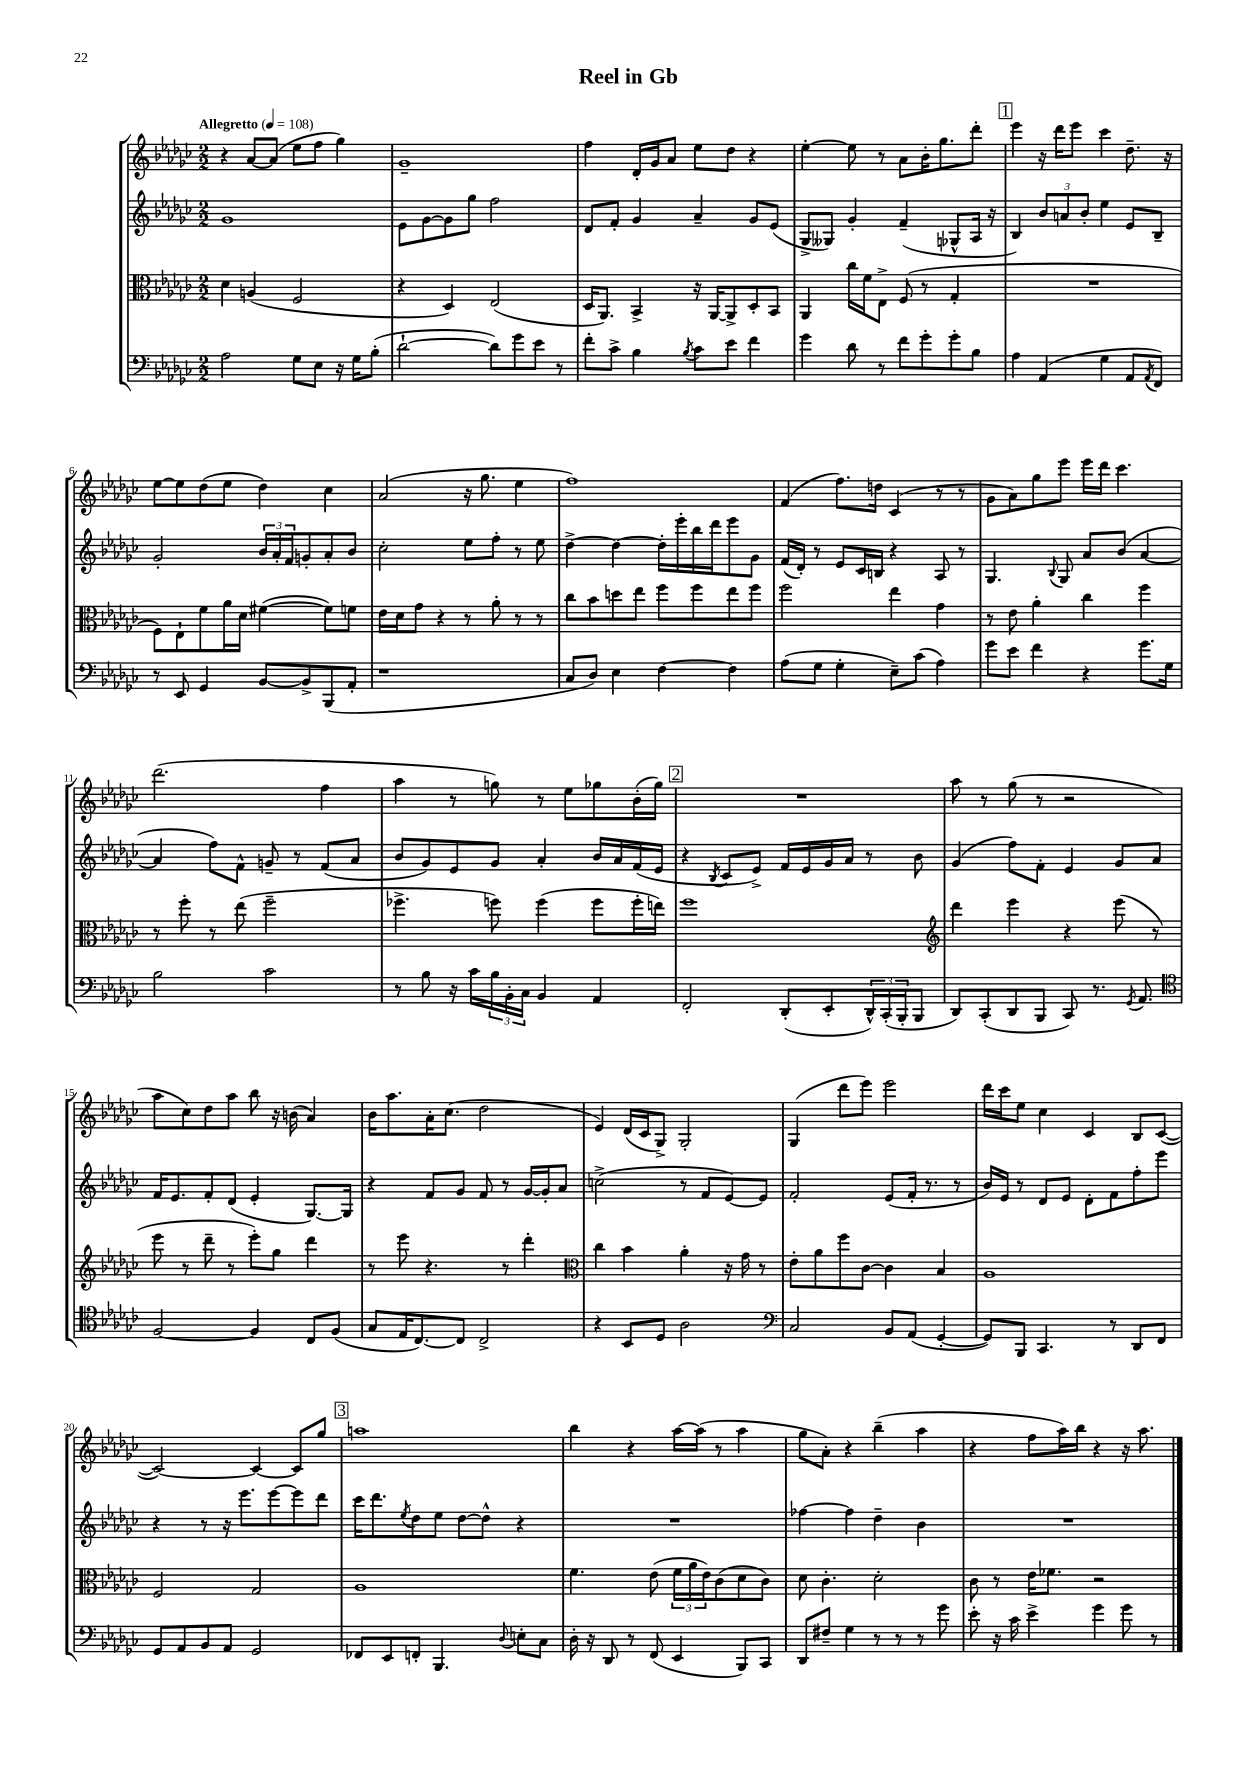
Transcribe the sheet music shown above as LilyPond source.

\header { title = "Reel in Gb" }
<<
\new StaffGroup <<
\new Staff = "s0" {
    \clef treble \key ges \major \numericTimeSignature \time 2/2 \tempo "Allegretto" 4 = 108
    r4 aes'8~ aes'8( ees''8 f''8 ges''4) |
    ges'1-- |
    f''4 des'16-. ges'16 aes'8 ees''8 des''8 r4 |
    ees''4~-. ees''8 r8 aes'8 bes'16-. ges''8. des'''8-. |
    \mark \markup { \box "1" } ees'''4 r16 des'''16 ees'''8 ces'''4 des''8.-- r16 |
    ees''8~ ees''8 des''8( ees''8 des''4) ces''4 |
    aes'2( r16 ges''8. ees''4 |
    f''1) |
    f'4( f''8.) d''16 ces'4( r8 r8 |
    ges'8 aes'8) ges''8 ees'''8 ees'''16 des'''16 ces'''4. |
    des'''2.( f''4 |
    aes''4 r8 g''8) r8 ees''8 ges''8 bes'16-.( ges''16) |
    \mark \markup { \box "2" } R1 |
    aes''8 r8 ges''8( r8 r2 |
    aes''8 ces''8) des''8 aes''8 bes''8 r16 b'16( aes'4) |
    bes'16 aes''8. aes'16-. ces''8.( des''2 |
    ees'4) des'16( ces'16 ges8->) ges2-. |
    ges4( des'''8 ees'''8) ees'''2 |
    des'''16 ces'''16 ees''8 ces''4 ces'4 bes8 ces'8~( |
    ces'2~) ces'4~ ces'8 ges''8 |
    \mark \markup { \box "3" } a''1 |
    bes''4 r4 aes''16~ aes''16( r8 aes''4 |
    ges''8 aes'8-.) r4 bes''4--( aes''4 |
    r4 f''8 aes''16) bes''16 r4 r16 aes''8. \bar "|." |
}
\new Staff = "s1" {
    \clef treble \key ges \major \numericTimeSignature \time 2/2
    ges'1 |
    ees'8 ges'8~ ges'8 ges''8 f''2 |
    des'8 f'8-. ges'4 aes'4-- ges'8 ees'8( |
    ges8-> geses8) ges'4-. f'4--( ges8-^ aes16 r16 |
    \mark \markup { \box "1" } bes4) \tuplet 3/2 { bes'8 a'8 bes'8-. } ees''4 ees'8 bes8-- |
    ges'2-. \tuplet 3/2 { bes'16 aes'16-. f'16 } g'8-. aes'8-. bes'8 |
    ces''2-. ees''8 f''8-. r8 ees''8 |
    des''4~-> des''4~ des''16-. ees'''16-. bes''16 des'''16 ees'''8 ges'8 |
    f'16( des'16-.) r8 ees'8 ces'16 b16 r4 aes8 r8 |
    ges4. \appoggiatura { bes8 } ges8 aes'8 bes'8( aes'4~ |
    aes'4 f''8) f'8-^ g'8-- r8 f'8( aes'8 |
    bes'8 ges'8) ees'8 ges'8 aes'4-. bes'16 aes'16 f'16( ees'16 |
    \mark \markup { \box "2" } r4 \acciaccatura { bes8 } ces'8 ees'8->) f'16 ees'16 ges'16 aes'16 r8 bes'8 |
    ges'4( f''8) f'8-. ees'4 ges'8 aes'8 |
    f'16 ees'8. f'8-. des'8( ees'4-. ges8.~) ges16 |
    r4 f'8 ges'8 f'8 r8 ges'16~ ges'16-. aes'8 |
    c''2->( r8 f'8 ees'8~) ees'8 |
    f'2-. ees'8( f'16-. r8. r8 |
    bes'16) ees'16 r8 des'8 ees'8 des'8-. f'8 f''8-. ees'''8 |
    r4 r8 r16 ees'''8. ees'''8~ ees'''8 des'''8 |
    \mark \markup { \box "3" } ces'''16 des'''8. \acciaccatura { ees''8 } des''8 ees''8 des''8~ des''8-^ r4 |
    R1 |
    fes''4~ fes''4 des''4-- bes'4 |
    R1 \bar "|." |
}
\new Staff = "s2" {
    \clef alto \key ges \major \numericTimeSignature \time 2/2
    des'4 a4( f2 |
    r4 des4) ees2( |
    des16 aes,8.) bes,4-> r16 aes,16~ aes,8-> des8-. bes,8 |
    aes,4 ces''16 f'16 ees8-> f8( r8 ges4-. |
    \mark \markup { \box "1" } R1 |
    f8) ees8-! f'8 aes'16 des'16 fis'4~( fis'8) f'8 |
    ees'16 des'16 ges'8 r4 r8 aes'8-. r8 r8 |
    ces''8 bes'8 d''8 ees''8 f''8 f''8 ees''8 f''8 |
    f''2 ees''4 ges'4 |
    r8 ees'8 aes'4-. ces''4 f''4 |
    r8 f''8-. r8 ees''8( f''2-- |
    fes''4.-> f''8) f''4( f''8 f''16-. e''16) |
    \mark \markup { \box "2" } f''1 |
    \clef treble des'''4 ees'''4 r4 ees'''8( r8 |
    ees'''8 r8 des'''8-- r8 ees'''8-.) ges''8 des'''4 |
    r8 ees'''8 r4. r8 des'''4-. |
    \clef alto ces''4 bes'4 aes'4-. r16 ges'16 r8 |
    ees'8-. aes'8 f''8 ces'8~ ces'4 bes4 |
    aes1 |
    f2 ges2 |
    \mark \markup { \box "3" } aes1 |
    f'4. ees'8( \tuplet 3/2 { f'16 aes'16 ees'16) } ces'8( des'8 ces'8) |
    des'8 ces'4.-. des'2-. |
    ces'8 r8 ees'16 fes'8. r2 \bar "|." |
}
\new Staff = "s3" {
    \clef bass \key ges \major \numericTimeSignature \time 2/2
    aes2 ges8 ees8 r16 ges16 bes8-.( |
    des'2~-! des'8) ges'8 ees'8 r8 |
    f'8-. ces'8-> bes4 \acciaccatura { bes8 } ces'8 ees'8 f'4 |
    ges'4 des'8 r8 f'8 ges'8-. ges'8-. bes8 |
    \mark \markup { \box "1" } aes4 aes,4( ges4 aes,8 \acciaccatura { aes,8 } f,8) |
    r8 ees,8 ges,4 bes,8~ bes,8-> bes,,8( aes,8-. |
    r1 |
    ces8 des8) ees4 f4~ f4 |
    aes8( ges8 ges4-. ees8--) ces'8( aes4) |
    ges'8 ees'8 f'4 r4 ges'8. ges16 |
    bes2 ces'2 |
    r8 bes8 r16 ces'16 \tuplet 3/2 { bes16 bes,16-. ces16 } bes,4 aes,4 |
    \mark \markup { \box "2" } f,2-. des,8-.( ees,8-. \tuplet 3/2 { des,16-^) ces,16-.( bes,,16-. } bes,,8 |
    des,8) ces,8-.( des,8 bes,,8 ces,8) r8. \acciaccatura { ges,8 } aes,8. |
    \clef tenor f2~ f4 ces8 f8( |
    ges8 ees16 ces8.~) ces8 ces2-> |
    r4 bes,8 des8 aes2 |
    \clef bass ces2 bes,8 aes,8( ges,4~-. |
    ges,8) bes,,8 ces,4. r8 des,8 f,8 |
    ges,8 aes,8 bes,8 aes,8 ges,2 |
    \mark \markup { \box "3" } fes,8 ees,8 f,8-. bes,,4. \appoggiatura { des8 } e8-. ces8 |
    des16-. r16 des,8 r8 f,8( ees,4 bes,,8) ces,8 |
    des,8 fis8-- ges4 r8 r8 r8 ges'8 |
    ees'8-. r16 ces'16 ees'4-> ges'4 ges'8 r8 \bar "|." |
}
>>
>>
